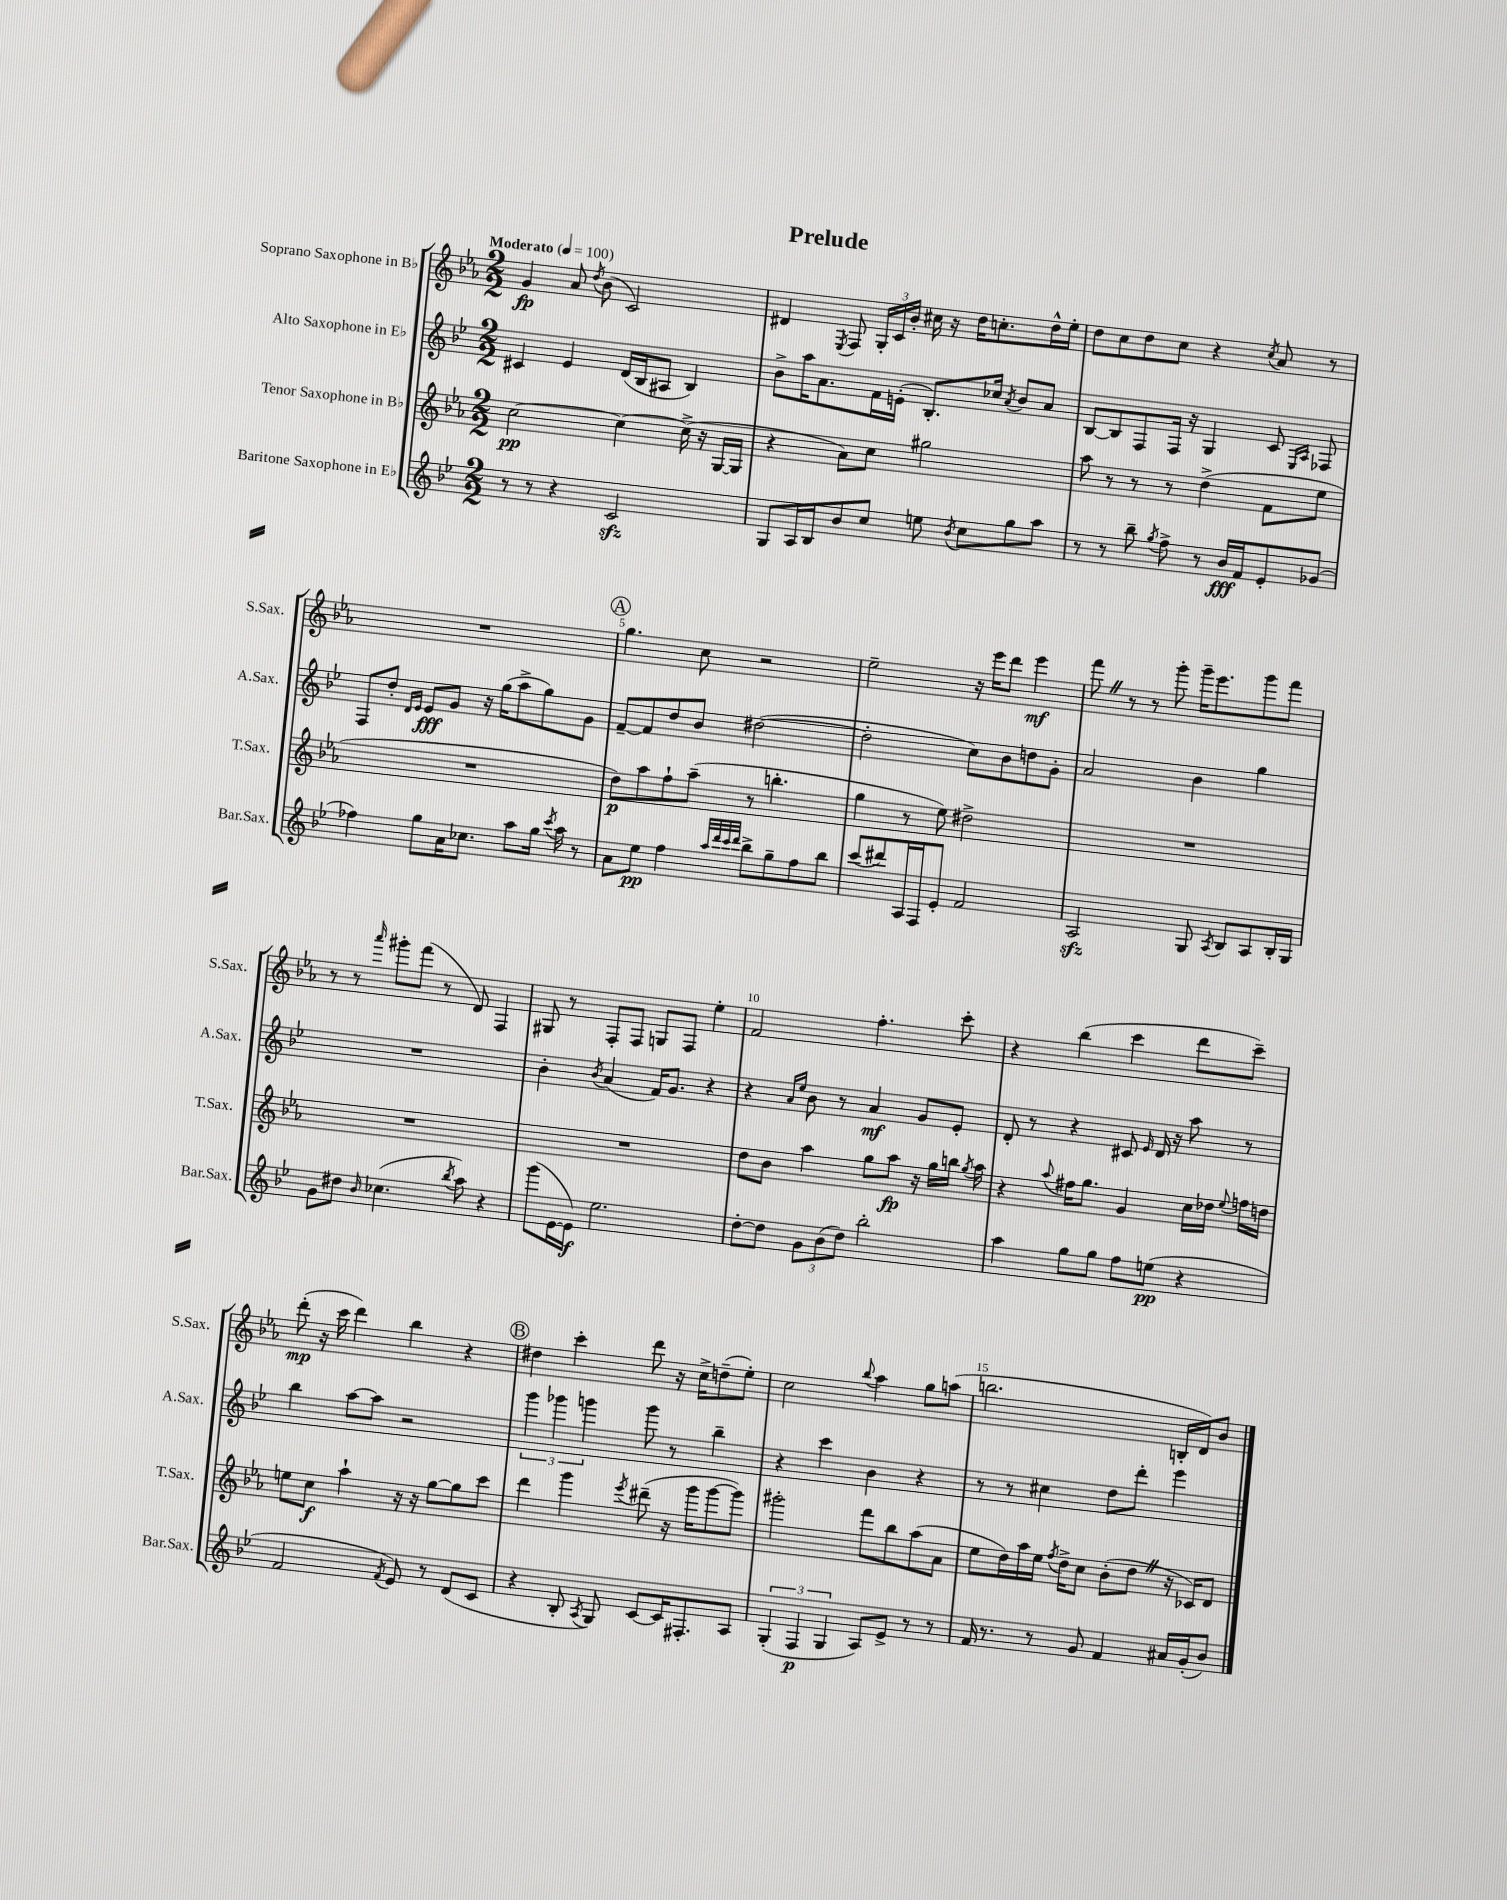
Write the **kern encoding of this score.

**kern	**dynam	**kern	**dynam	**kern	**dynam	**kern	**dynam
*part4	*part4	*part3	*part3	*part2	*part2	*part1	*part1
*staff4	*staff4	*staff3	*staff3	*staff2	*staff2	*staff1	*staff1
*I"Baritone Saxophone in E♭	*	*I"Tenor Saxophone in B♭	*	*I"Alto Saxophone in E♭	*	*I"Soprano Saxophone in B♭	*
*I'Bar.Sax.	*	*I'T.Sax.	*	*I'A.Sax.	*	*I'S.Sax.	*
*clefG2	*	*clefG2	*	*clefG2	*	*clefG2	*
*k[b-e-]	*	*k[b-e-a-]	*	*k[b-e-]	*	*k[b-e-a-]	*
*M2/2	*	*M2/2	*	*M2/2	*	*M2/2	*
*MM100	*	*MM100	*	*MM100	*	*MM100	*
=1	=1	=1	=1	=1	=1	=1	=1
!	!	!	!	!	!	!LO:TX:a:B:t=Moderato	!
8r	.	[2cc\	pp	4c#X/	.	4g/	fp
8r	.	.	.	.	.	.	.
4r	.	.	.	4e-/	.	8a-/	.
.	.	.	.	.	.	8qdd/	.
.	.	.	.	.	.	(8b-\	.
2czz/	.	4cc\_	.	(16d/LL	.	2c/)	.
.	.	.	.	16B-/J	.	.	.
.	.	.	.	8A#X/J	.	.	.
.	.	(16cc^\]	.	4B-/)	.	.	.
.	.	16r	.	.	.	.	.
.	.	[16G/LL	.	.	.	.	.
.	.	16G/JJ]	.	.	.	.	.
=2	=2	=2	=2	=2	=2	=2	=2
8G/L	.	4r	.	8b-^\L	.	4d#X/	.
16A/L	.	.	.	16aa\K	.	.	.
16B-/J	.	.	.	8.a\	.	.	.
.	.	.	.	.	.	8qE-/	.
8b-/	.	8a-\L)	.	.	.	8F/	.
8cc/J	.	8cc\J	.	16f\L	.	24G'/LL	.
.	.	.	.	.	.	24c/	.
.	.	.	.	(16en'\JJ	.	.	.
.	.	.	.	.	.	24b-'/JJ	.
8een\	.	2gg#X\	.	8.B-'/L)	.	16cc#X\	.
.	.	.	.	.	.	16r	.
8qb-/	.	.	.	.	.	.	.
8cc\L	.	.	.	.	.	16dd\KL	.
.	.	.	.	16cc-X/Jk	.	8.ccn'\	.
.	.	.	.	8qa/	.	.	.
8gg\	.	.	.	8b-/L	.	.	.
8aa\J	.	.	.	8a/J	.	16dd^^\L	.
.	.	.	.	.	.	16ee-'\JJ	.
=3	=3	=3	=3	=3	=3	=3	=3
8r	.	8aa-\	.	[8B-/L	.	8dd\L	.
8r	.	8r	.	8B-/]	.	8cc\	.
8bb-~\	.	8r	.	8F/	.	8dd\	.
8qgg/	.	.	.	.	.	.	.
8ff^\	.	8r	.	16F/Jk	.	8cc\J	.
.	.	.	.	16r	.	.	.
8r	.	(4dd^\	.	4G/	.	4r	.
16b-/LL	fff	.	.	.	.	.	.
16f/J	.	.	.	.	.	.	.
.	.	.	.	.	.	8qcc/	.
8e-'/	.	8f\L	.	8c/	.	8a-/	.
.	.	.	.	16qqE-/LL	.	.	.
.	.	.	.	16qqA/JJ	.	.	.
(8g-X/J	.	8ee-\J	.	8F-X/	.	8r	.
!!LO:LB:g=z
=4	=4	=4	=4	=4	=4	=4	=4
4ff-X\)	.	1r	.	8F/L	.	1r	.
.	.	.	.	8dd'/J	.	.	.
.	.	.	.	16qqd/LL	.	.	.
.	.	.	.	16qqe-/JJ	.	.	.
8gg\L	.	.	.	8e-/L	fff	.	.
16a\K	.	.	.	8g/J	.	.	.
8.cc-X\J	.	.	.	.	.	.	.
.	.	.	.	16r	.	.	.
.	.	.	.	(16gg\KL	.	.	.
8aa\L	.	.	.	8aa^\	.	.	.
16gg\Jk	.	.	.	8gg\)	.	.	.
8qccc/	.	.	.	.	.	.	.
16aa\	.	.	.	.	.	.	.
8r	.	.	.	8g\J	.	.	.
!!LO:REH:place=s1:t=A
=5	=5	=5	=5	=5	=5	=5	=5
8a\L	.	8dd\L)	p	[8f~/L	.	4.gg\	.
8ee-\J	pp	8aa-\	.	8f/]	.	.	.
4ff\	.	8ff`\	.	8dd/	.	.	.
.	.	(8aa-~\J	.	8b-/J	.	8cc\	.
32qqaa/LLL	.	.	.	.	.	.	.
32qqddd/	.	.	.	.	.	.	.
32qqccc/	.	.	.	.	.	.	.
32qqddd/JJJ	.	.	.	.	.	.	.
8bb-^\L	.	8r	.	([2dd#X\	.	2r	.
8gg~\	.	4.bbn'\	.	.	.	.	.
8ff\	.	.	.	.	.	.	.
8bb-\J	.	.	.	.	.	.	.
=6	=6	=6	=6	=6	=6	=6	=6
(8ccc/L	.	4gg\	.	2dd#'\]	.	2ee-~\	.
8ddd#X/)	.	.	.	.	.	.	.
16A/L	.	8r	.	.	.	.	.
16F/J	.	.	.	.	.	.	.
8e-'/J	.	8ee-\)	.	.	.	.	.
2f/	.	2dd#X^\	.	8cc\L)	.	16r	.
.	.	.	.	.	.	16eee-\KL	.
.	.	.	.	8b-\	.	8ddd\J	.
.	.	.	.	8ddn\	.	4eee-\	mf
.	.	.	.	8g'\J	.	.	.
=7	=7	=7	=7	=7	=7	=7	=7
2Azz/	.	1r	.	2a/	.	8fffZ\	.
.	.	.	.	.	.	8r	.
.	.	.	.	.	.	8r	.
.	.	.	.	.	.	8ggg'\	.
8G/	.	.	.	4b-\	.	16ggg~\KL	.
.	.	.	.	.	.	8.eee-\	.
8qA/	.	.	.	.	.	.	.
8B-/L	.	.	.	.	.	.	.
8A/	.	.	.	4gg\	.	8ggg\	.
16B-'/L	.	.	.	.	.	8fff\J	.
16G/JJ	.	.	.	.	.	.	.
!!LO:LB:g=z
=8	=8	=8	=8	=8	=8	=8	=8
8g\L	.	1r	.	1r	.	8r	.
8dd#X\J	.	.	.	.	.	8r	.
16qqb-/	.	.	.	.	.	16qqaaa-/	.
(4.cc-X\	.	.	.	.	.	8ggg#X'\L	.
.	.	.	.	.	.	(8fff\J	.
.	.	.	.	.	.	8r	.
8qbb-/	.	.	.	.	.	.	.
8aa\)	.	.	.	.	.	8d/)	.
4r	.	.	.	.	.	4F/	.
=9	=9	=9	=9	=9	=9	=9	=9
(8ggg\L	.	1r	.	4b-'\	.	8G#X/	.
[16e-\L	.	.	.	.	.	8r	.
16e-\JJ])	f	.	.	.	.	.	.
.	.	.	.	8qb-/	.	.	.
2.ee-\	.	.	.	(4a/	.	8F'/L	.
.	.	.	.	.	.	8F/J	.
.	.	.	.	16f/KL)	.	8Gn/L	.
.	.	.	.	8.g/J	.	.	.
.	.	.	.	.	.	8F/J	.
.	.	.	.	4r	.	4ee-'\	.
=10	=10	=10	=10	=10	=10	=10	=10
[8dd'\L	.	8dd\L	.	4r	.	2f/	.
8dd\J]	.	8b-\J	.	.	.	.	.
.	.	.	.	16qqa/LL	.	.	.
.	.	.	.	16qqee-/JJ	.	.	.
12g\L	.	4aa-\	.	8b-\	.	.	.
(12b-\	.	.	.	.	.	.	.
.	.	.	.	8r	.	.	.
12dd\J)	.	.	.	.	.	.	.
2bb-'\	.	8gg\L	.	4a/	mf	4.ff'\	.
.	.	8aa-\J	fp	.	.	.	.
.	.	16r	.	8g/L	.	.	.
.	.	16gg\LL	.	.	.	.	.
.	.	16bbn\JJ	.	8e-'/J	.	8ccc'\	.
.	.	8qgg/	.	.	.	.	.
.	.	16aa-\	.	.	.	.	.
=11	=11	=11	=11	=11	=11	=11	=11
4aa\	.	4r	.	8d'/	.	4r	.
.	.	.	.	8r	.	.	.
.	.	8qqaa-/	.	.	.	.	.
8gg\L	.	16ff#X\KL	.	4r	.	(4bb-\	.
.	.	8.gg\J	.	.	.	.	.
8gg\J	.	.	.	.	.	.	.
8ff\L	.	4g/	.	8c#X/	.	4ccc\	.
.	.	.	.	16qqe-/	.	.	.
(8een\J	pp	.	.	16d/	.	.	.
.	.	.	.	16r	.	.	.
4r	.	16cc\LL	.	8aa\	.	8ddd\L	.
.	.	16dd-X\JJ	.	.	.	.	.
.	.	8qqee-/	.	.	.	.	.
.	.	16ffn\LL	.	8r	.	8ccc~\J)	.
.	.	16ddn\JJ	.	.	.	.	.
!!LO:LB:g=z
=12	=12	=12	=12	=12	=12	=12	=12
2f/	.	8een\L	.	4bb-\	.	(8ddd'\	mp
.	.	8cc\J	f	.	.	16r	.
.	.	.	.	.	.	16ccc\	.
.	.	4aa-`\	.	[8aa\L	.	4ddd\)	.
.	.	.	.	8aa\J]	.	.	.
8qf/	.	.	.	.	.	.	.
8e-/)	.	16r	.	2r	.	4bb-\	.
.	.	16r	.	.	.	.	.
8r	.	[8gg\L	.	.	.	.	.
(8d/L	.	8gg\]	.	.	.	4r	.
8c/J	.	8ccc\J	.	.	.	.	.
!!LO:REH:place=s1:t=B
=13	=13	=13	=13	=13	=13	=13	=13
4r	.	4ddd\	.	6ggg\	.	4dd#X\	.
.	.	.	.	6ggg-X\	.	.	.
8B-'/	.	4ggg\	.	.	.	4ccc'\	.
.	.	.	.	6gggn\	.	.	.
8qA/	.	.	.	.	.	.	.
8G/)	.	.	.	.	.	.	.
.	.	8qeee-/	.	.	.	.	.
[8c/L	.	(8ddd#X~\	.	8ggg\	.	8ddd\	.
16c/K]	.	16r	.	8r	.	16r	.
8.F#X'/	.	16ggg\KL	.	.	.	16cc^\KL	.
.	.	[8ggg\	.	4bb-~\	.	(8ddn~\	.
8A/J	.	8ggg\J])	.	.	.	8ee-'\J)	.
=14	=14	=14	=14	=14	=14	=14	=14
(6G'/	.	2ggg#X'\	.	4r	.	2cc\	.
6F/	p	.	.	.	.	.	.
.	.	.	.	4ccc\	.	.	.
6G/	.	.	.	.	.	.	.
.	.	.	.	.	.	8qqbb-/	.
8A/L)	.	8fff\L	.	4b-\	.	4aa-\	.
8e-^/J	.	8bb-\	.	.	.	.	.
8r	.	(8aa-\	.	4r	.	8gg\L	.
8r	.	8a-\J	.	.	.	(8aan\J	.
=15	=15	=15	=15	=15	=15	=15	=15
16f/	.	8ee-\L	.	8r	.	2.bbn\	.
8.r	.	.	.	.	.	.	.
.	.	16dd\L)	.	8r	.	.	.
.	.	16aa-\	.	.	.	.	.
8r	.	16ee-\JJ	.	4cc#X\	.	.	.
.	.	8qff/	.	.	.	.	.
.	.	16dd^\KL	.	.	.	.	.
8g/	.	8cc\J	.	.	.	.	.
4f/	.	(8b-'\L	.	8dd\L	.	.	.
.	.	8ddZ\J	.	8ddd'\J	.	.	.
16a#X/LL	.	16r	.	4eee-\	.	16Bn'/LL	.
(16g'/J	.	16c-X/KL)	.	.	.	16d/J)	.
8b-/J)	.	8d/J	.	.	.	8b-/J	.
==	==	==	==	==	==	==	==
*-	*-	*-	*-	*-	*-	*-	*-
